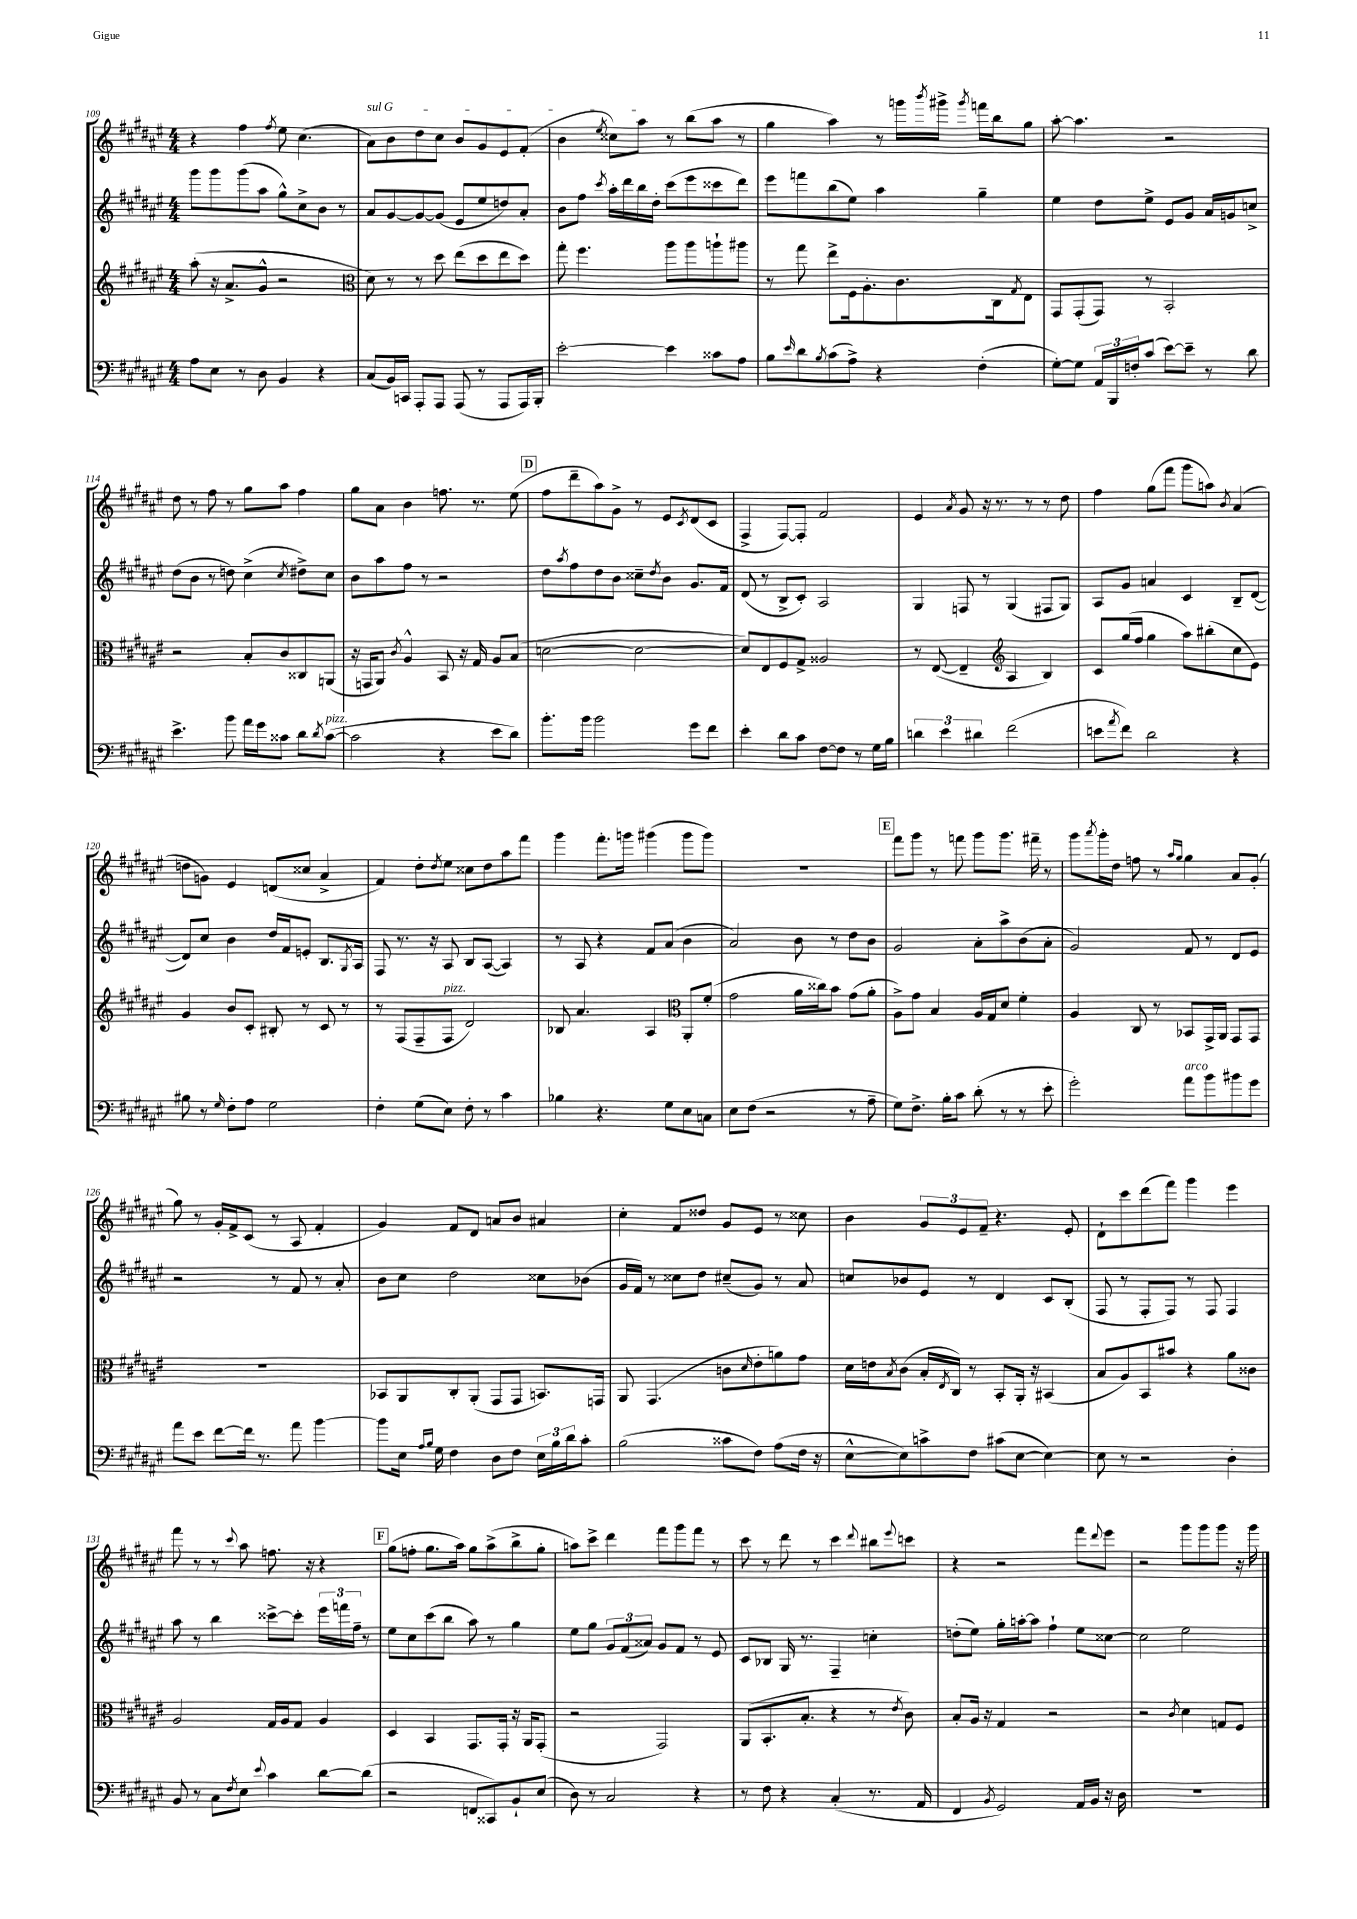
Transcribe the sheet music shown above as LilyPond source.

<<
\new StaffGroup <<
\new Staff = "s0" {
    \clef treble \key fis \major \numericTimeSignature \time 4/4
    r4 fis''4 \acciaccatura { fis''8 } eis''8 cis''4.( |
    \once \override TextSpanner.bound-details.left.text = \markup { \italic "sul G" } ais'8\startTextSpan) b'8 dis''8 cis''8 b'8 gis'8 eis'8 fis'8-.( |
    b'4 \acciaccatura { eis''8 } cisis''8) ais''8\stopTextSpan r8 b''8( ais''8 r8 |
    gis''4 ais''4) r8 g'''16 \acciaccatura { b'''8 } gis'''16-> \acciaccatura { gis'''8 } f'''16 b''16 gis''8 |
    ais''8~-. ais''4. r2 |
    dis''8 r8 fis''8 r8 gis''8 ais''8 fis''4 |
    gis''8 ais'8 b'4 f''8. r8. eis''8( |
    \mark \markup { \box "D" } fis''8 dis'''8-- ais''8) gis'8-> r8 eis'8 \acciaccatura { cis'8 } dis'8( cis'8 |
    fis4-> fis8~) fis8-. fis'2 |
    eis'4 \acciaccatura { ais'8 } gis'8 r16 r8. r8 r8 dis''8 |
    fis''4 gis''8( fis'''8 gis'''8 a''8) \acciaccatura { b'8 } ais'4( |
    d''8 g'8) eis'4 d'8( cisis''8 ais'4-> |
    fis'4) dis''8-. \acciaccatura { dis''8 } eis''8 cisis''8 dis''8 ais''8 fis'''8 |
    gis'''4 fis'''8.-. g'''16 gis'''4( gis'''8 gis'''8) |
    R1 |
    \mark \markup { \box "E" } fis'''8 gis'''8 r8 f'''8 gis'''8 gis'''8. fis'''16-- r8 |
    gis'''8 \acciaccatura { ais'''8 } gis'''16-. dis''16 f''8 r8 \grace { ais''16 gis''16 } gis''4 ais'8 gis'8-.( |
    gis''8) r8 gis'16-. fis'16-> cis'8( r8 ais8 fis'4-. |
    gis'4) fis'8 dis'8 a'8 b'8 ais'4 |
    cis''4-. fis'8 disis''8 gis'8 eis'8 r8 cisis''8 |
    b'4 \tuplet 3/2 { gis'8 eis'8 fis'8-- } r4. eis'8-. |
    dis'8-! cis'''8 dis'''8( fis'''8) gis'''4 eis'''4 |
    fis'''8 r8 r8 \appoggiatura { cis'''8 } ais''8 f''8. r16 r4 |
    \mark \markup { \box "F" } gis''8( f''8-. gis''8. ais''16) gis''8 ais''8->( b''8-> gis''8-. |
    a''8) cis'''8-> dis'''4 fis'''8 gis'''8 fis'''8 r8 |
    cis'''8 r8 dis'''8 r8 cis'''4 \appoggiatura { dis'''8 } bis''8 \appoggiatura { eis'''8 } c'''8 |
    r4 r2 fis'''8 \appoggiatura { dis'''8 } eis'''8 |
    r2 gis'''8 gis'''8 gis'''8 r16 gis'''16 \bar "|." |
}
\new Staff = "s1" {
    \clef treble \key fis \major \numericTimeSignature \time 4/4
    gis'''8 gis'''8 gis'''8( ais''8 gis''8-^) cis''8-> b'8 r8 |
    ais'8 gis'8~ gis'8~ gis'8( eis'8 eis''8 d''8) ais'8-. |
    b'8 fis''8 \acciaccatura { cis'''8 } ais''16-. dis'''16 b''16 dis''16-. cis'''8( eis'''8 cisis'''8 dis'''8) |
    eis'''8 f'''8 b''8( eis''8) ais''4 gis''4-- |
    eis''4 dis''8 eis''8-> eis'8 gis'8 ais'16 g'16 c''8-> |
    dis''8( b'8 r8 d''8) cis''4->( \acciaccatura { cis''8 } dis''8->) cis''8 |
    b'8 ais''8 fis''8 r8 r2 |
    \mark \markup { \box "D" } dis''8 \acciaccatura { ais''8 } fis''8 dis''8 b'8 cisis''8-- \acciaccatura { dis''8 } b'8 gis'8. fis'16 |
    dis'8( r8 b8-> cis'8-.) ais2 |
    gis4 f8 r8 gis4( fis8 gis8) |
    ais8 gis'8 a'4 cis'4 b8-- dis'8~( |
    dis'8) cis''8 b'4 dis''16 fis'16 e'8-. b8. \acciaccatura { gis8 } ais16 |
    fis8 r8. r16 ais8 b8 ais8~( ais4) |
    r8 ais8 r4 fis'8 ais'8( b'4 |
    ais'2) b'8 r8 dis''8 b'8 |
    \mark \markup { \box "E" } gis'2 ais'8-. ais''8-> b'8( ais'8-. |
    gis'2) fis'8 r8 dis'8 eis'8 |
    r2 r8 fis'8 r8 ais'8-. |
    b'8 cis''8 dis''2 cisis''8 bes'8( |
    gis'16 fis'16) r8 cisis''8 dis''8 cis''8--( gis'8) r8 ais'8 |
    c''8 bes'8 eis'8 r8 dis'4 cis'8 b8-.( |
    fis8 r8 fis8-. fis8) r8 fis8 fis4 |
    ais''8 r8 b''4 cisis'''8~-> cisis'''8-. \tuplet 3/2 { eis'''16 f'''16 fis''16-- } r8 |
    \mark \markup { \box "F" } eis''8 cis''8 cis'''8( b''8 ais''8) r8 gis''4 |
    eis''8 gis''8 \tuplet 3/2 { gis'8 fis'8( aisis'8) } gis'8 fis'8 r8 eis'8 |
    cis'8 bes8 gis16 r8. fis4-- c''4-. |
    d''8-.( eis''8) gis''16-. a''16~-. a''8 fis''4-! eis''8 cisis''8~ |
    cisis''2 eis''2 \bar "|." |
}
\new Staff = "s2" {
    \clef treble \key fis \major \numericTimeSignature \time 4/4
    ais''8-.( r16 ais'8.-> gis'8-^ r2 |
    \clef alto dis'8) r8 r8 dis''8 eis''8( dis''8 eis''8 dis''8) |
    gis''8-. fis''4. ais''8 ais''8 a''8-! ais''8 |
    r8 gis''8 eis''8-> fis16 ais8.-. cis'8. cis16 \acciaccatura { gis8 } eis8 |
    gis,8 gis,8-.( gis,8) r8 b,2-. |
    r2 b8-. cis'8 cisis8 a,8( |
    r16 g,16 ais,8) \acciaccatura { cis'8 } ais4-^ b,8 r16 gis16 ais8 b8( |
    \mark \markup { \box "D" } d'2~ d'2~ |
    d'8) eis8 fis8 gis8-> aisis2 |
    r8 eis8~( eis4-- \clef treble ais4 b4) |
    cis'8 gis''16( fis''16 gis''4 ais''8) bis''8-.( cis''8 eis'8) |
    gis'4 b'8 cis'8-. bis8-. r8 cis'8 r8 |
    r8 fis8( fis8-- fis8^\markup { \italic "pizz." } dis'2) |
    bes8 ais'4. ais4 \clef alto ais,8-. fis'8-.( |
    gis'2 ais'16 cisis''16) b'8 gis'8( ais'8-. |
    \mark \markup { \box "E" } ais8->) gis'8 b4 ais16 gis16 dis'8 fis'4-. |
    ais4 cis8 r8 bes,8 gis,16-> ais,16 gis,8 gis,8 |
    R1 |
    bes,8 ais,8 cis8-. ais,8-.( gis,8 gis,8 b,8.) g,16 |
    ais,8 gis,4.( c'8 \grace { dis'16 } eis'8-. a'8) gis'8 |
    dis'16 e'16 \acciaccatura { b8 } cis'8( b16-. \acciaccatura { eis8 } cis16) r8 b,8-. ais,16-. r16 bis,4( |
    b8 ais8) b,8 bis'8 r4 ais'8 cisis'8 |
    ais2 gis16 ais16 gis8 ais4 |
    \mark \markup { \box "F" } dis4 b,4 gis,8. gis,16-. r16 ais,16 gis,8-.( |
    r2 gis,2) |
    ais,8( b,8.-. b8.-. r4 r8 \acciaccatura { eis'8 } cis'8) |
    b8-. ais16 r16 gis4 r2 |
    r2 \acciaccatura { cis'8 } dis'4 g8 fis8 \bar "|." |
}
\new Staff = "s3" {
    \clef bass \key fis \major \numericTimeSignature \time 4/4
    ais8 eis8 r8 dis8 b,4 r4 |
    cis8( b,16) c,16 ais,,8-. ais,,8 ais,,8( r8 ais,,8 ais,,16) b,,16-. |
    eis'2~-. eis'4 cisis'8 ais8 |
    b8 \grace { eis'16 } dis'8 \acciaccatura { b8 } cis'8( ais8->) r4 fis4-.( |
    gis8~-.) gis8 \tuplet 3/2 { ais,16 b,,16 f16-. } cis'8( eis'8~) eis'8-- r8 dis'8 |
    eis'4.-> b'8 ais'16 gis'16 cisis'8 dis'8 \acciaccatura { dis'8 } cisis'8~^\markup { \italic "pizz." }( |
    cisis'2 r4 eis'8 dis'8) |
    \mark \markup { \box "D" } b'8.-. b'16 b'2 gis'8 fis'8 |
    eis'4-. dis'8 cis'8 fis8~ fis8 r8 gis16 b16 |
    \tuplet 3/2 { d'4 eis'4 dis'4 } fis'2( |
    e'8 \acciaccatura { ais'8 } fis'8) dis'2 r4 |
    bis8 r8 \grace { gis16 } fis8-. ais8 gis2 |
    fis4-. gis8( eis8) fis8-. r8 cis'4 |
    bes4 r4. gis8 eis8 c8 |
    eis8 fis8( r2 r8 ais8-- |
    \mark \markup { \box "E" } gis8) fis8.-> b16-. cis'8 dis'8-.( r8 r8 eis'8-. |
    gis'2-.) ais'8^\markup { \italic "arco" } b'8 bis'8 gis'8 |
    ais'8 eis'8 fis'8~ fis'16 r8. ais'8 b'4~ |
    b'8 eis16 \grace { ais16 b16 } gis16 fis4 dis8 fis8 \tuplet 3/2 { eis16 b16 dis'16 } cis'8-. |
    b2( cisis'8 fis8) ais8( fis16 r16 |
    eis8~-^ eis8) c'8-> fis8 cis'8( eis8~ eis4~) |
    eis8 r8 r2 dis4-. |
    b,8 r8 cis8 \acciaccatura { fis8 } eis8 \appoggiatura { eis'8 } cis'4 dis'8~ dis'8( |
    \mark \markup { \box "F" } r2 f,8 cisis,8) b,8-! eis8( |
    dis8) r8 cis2 r4 |
    r8 fis8 r4 cis4-.( r8. ais,16 |
    fis,4 \acciaccatura { b,8 } gis,2) ais,16 b,16 r16 dis16 |
    R1 \bar "|." |
}
>>
>>
\layout { \context { \Score currentBarNumber = #109 } }
